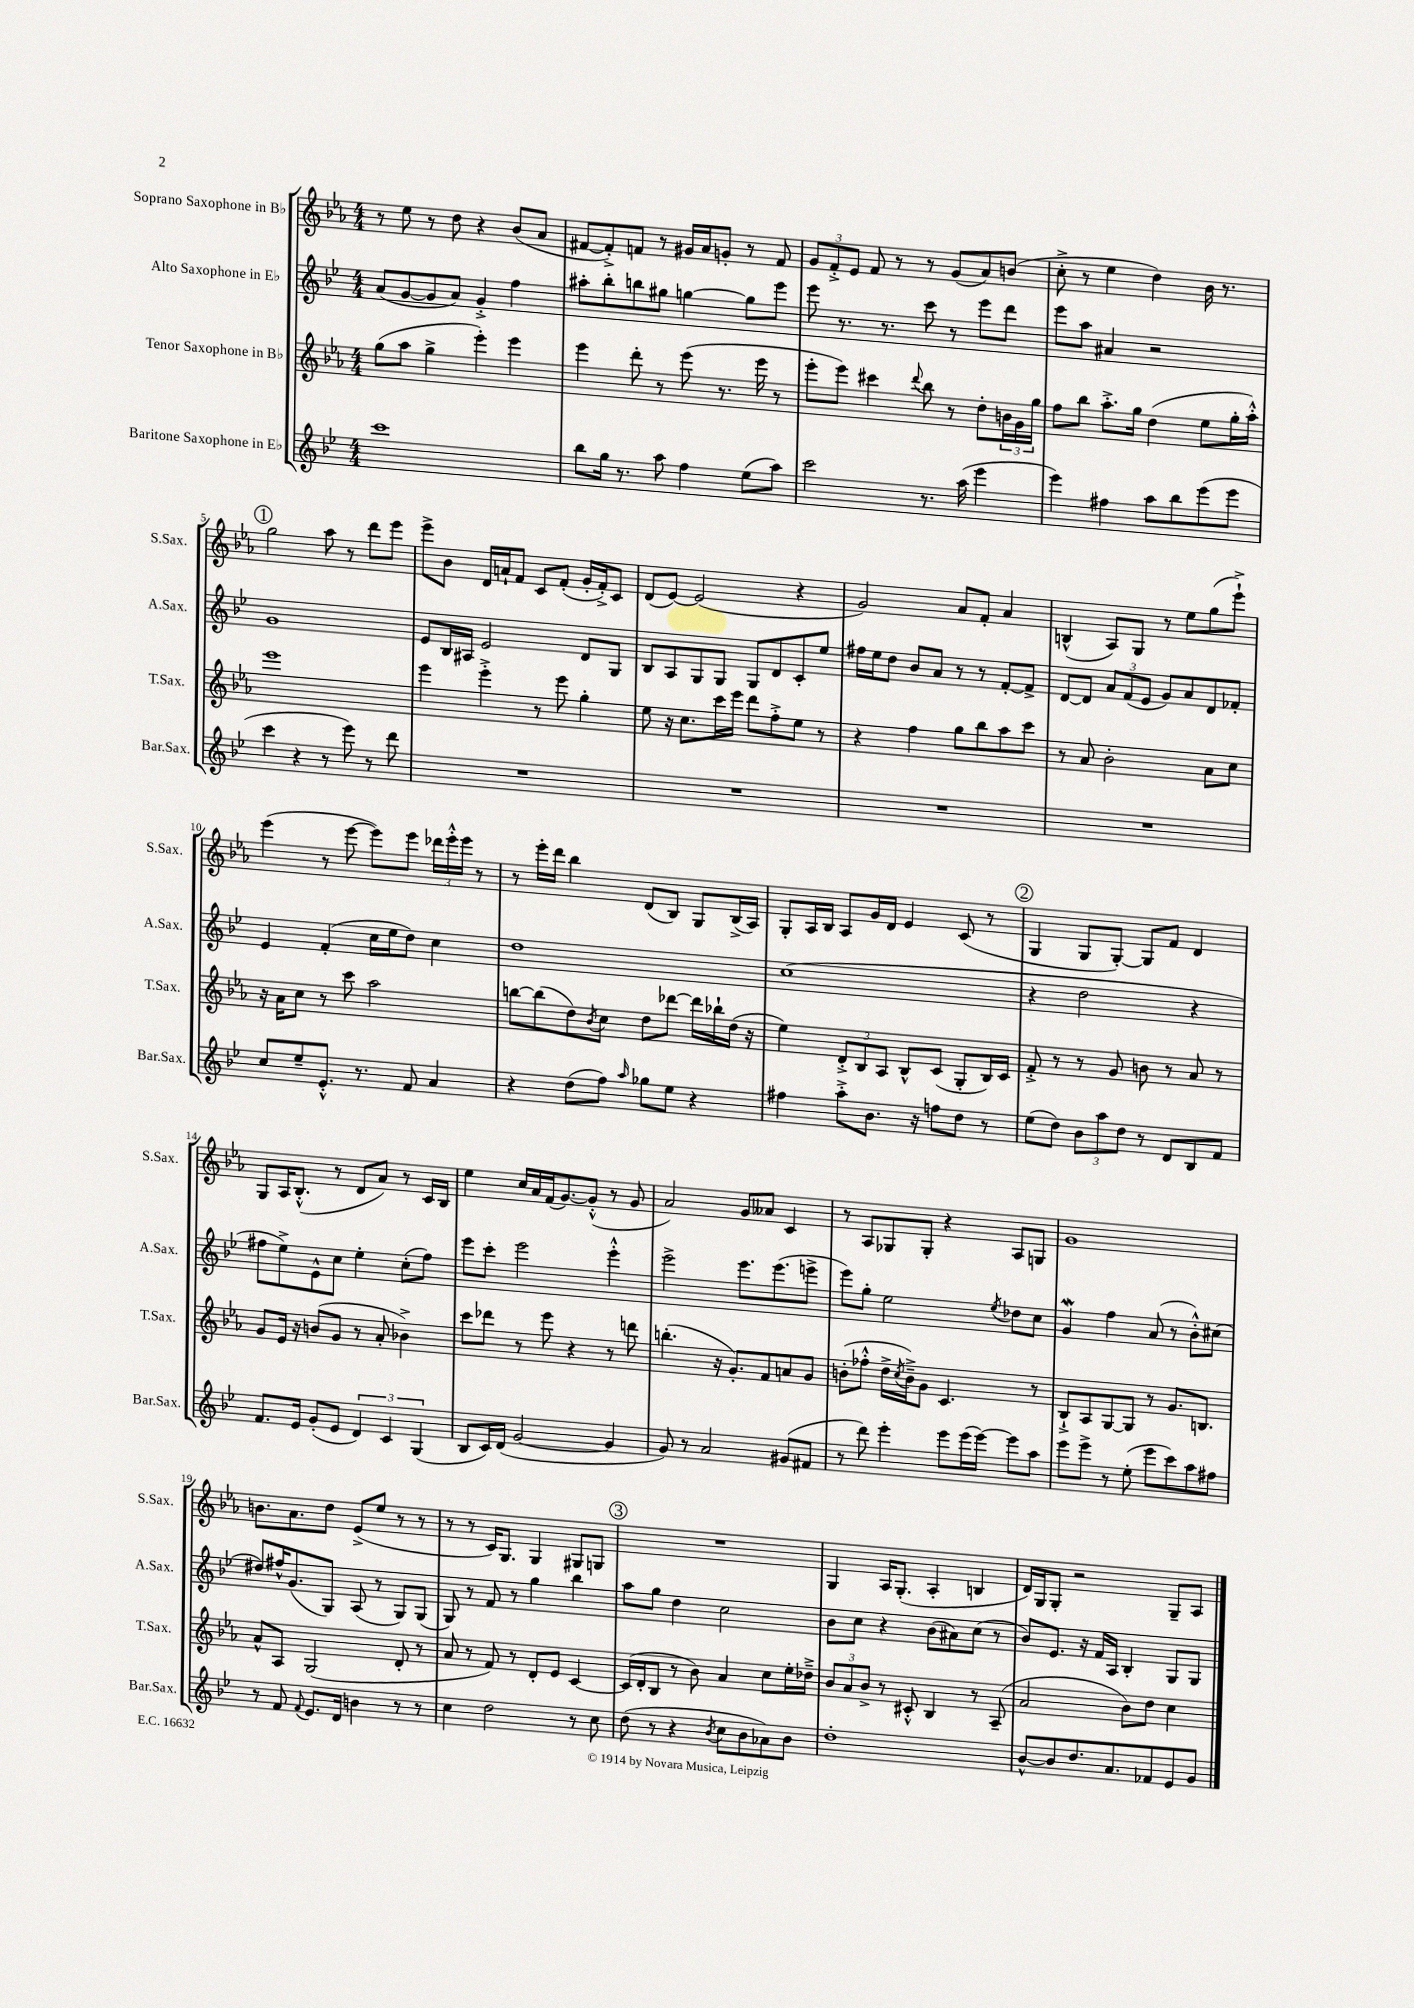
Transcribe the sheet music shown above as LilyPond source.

<<
\new StaffGroup <<
\new Staff = "s0" \with { instrumentName = "Soprano Saxophone in Bb" shortInstrumentName = "S.Sax." } {
    \clef treble \key ees \major \numericTimeSignature \time 4/4
    r8 ees''8 r8 d''8 r4 bes'8( aes'8 |
    fis'8~ fis'8-.->) f'8 r8 gis'16 aes'16 g'8-. r8 f'8 |
    \tuplet 3/2 { g'8 f'8-.-> ees'8 } f'8 r8 r8 g'8( aes'8) b'8( |
    c''8-.-> r8 ees''4 d''4) bes'16 r8. |
    \mark \markup { \circle "1" } g''2 aes''8 r8 d'''8 ees'''8 |
    ees'''8-> bes'8 d'16 a'16-! f'8 c'8 f'8-.( g'16-. f'16-.->) c'8 |
    d'8( ees'8~) ees'2( r4 |
    g'2) aes'8 f'8-. aes'4 |
    b4-^( aes8) g8 r8 ees''8 g''8( ees'''8-!->) |
    ees'''4( r8 ees'''8~ ees'''8) ees'''8 \tuplet 3/2 { des'''16 ees'''16-.-^ ees'''16 } r8 |
    r8 ees'''16-. d'''16 bes''4 d'8( bes8) g8 bes16->( aes16) |
    g8-. aes16 bes16 aes8 g'16 d'16 ees'4 c'8( r8 |
    \mark \markup { \circle "2" } g4 g8 g8~-.) g8 f'8 d'4 |
    g8 aes16 bes8.-.-^( r8 d'8 aes'8) r8 c'16 bes16 |
    ees''4 c''16 aes'16 f'16( g'8.~) g'8-.-^( r8 g'8 |
    aes'2) g'8 aeses'8 c'4 |
    r8 aes8 ges8 ges8-. r4 aes8 g8 |
    g'1 |
    b'8. aes'8. d''8 ees'8->( ees''8 r8 r8 |
    r8 r8 c'16) g8. g4 gis8 g8 |
    \mark \markup { \circle "3" } R1 |
    g4 aes16 g8.-.( aes4-. b4 |
    d'16) g16 g8-. r2 g8-- aes8 \bar "|." |
}
\new Staff = "s1" \with { instrumentName = "Alto Saxophone in Eb" shortInstrumentName = "A.Sax." } {
    \clef treble \key bes \major \numericTimeSignature \time 4/4
    a'8( g'8~ g'8 a'8) g'4-.-> f''4 |
    ais''8-. bes''8-. b''8 gis''8 g''4~ g''8 ees'''8 |
    ees'''8 r8. r8. c'''8 r8 ees'''8 d'''8 |
    ees'''8 a''8 ais'4 r2 |
    \mark \markup { \circle "1" } g'1 |
    ees'8 bes16 ais16 ees'2 d'8 g8 |
    bes8 a8 g8 g8 g8 d'8 c'8-. ees''8 |
    fis''16 ees''16 d''8 bes'8 a'8 r8 r8 f'8~-. f'8-> |
    d'8~ d'8 \tuplet 3/2 { a'8 f'8( ees'8 } g'8) a'8 d'8 fes'8-. |
    ees'4 f'4-.( c''16 ees''16 d''8) c''4 |
    d''1 |
    c''1( |
    \mark \markup { \circle "2" } r4 d''2 r4 |
    fis''8 ees''8->) ees'8-^ c''8 ees''4-. c''8-.( fis''8) |
    ees'''8 c'''8-. ees'''2 ees'''4-.-^ |
    ees'''2-> ees'''8. ees'''8.( e'''8-> |
    ees'''8) g''8-. ees''2 \acciaccatura { ees''8 } des''8 c''8 |
    g'4\mordent f''4 a'8( r8 bes'8-.-^) cis''8( |
    dis''8) fis''16-^ g'8.( g8) a8( r8 g8) g8( |
    g8) r8 f'8 r8 g''4 bes''4 |
    \mark \markup { \circle "3" } a''8 g''8 d''4 c''2 |
    bes'8 c''8 r4 bes'8( ais'8) c''8( r8 |
    bes'8) ees'8. r16 f'16 a16 bes4-. g8 g8 \bar "|." |
}
\new Staff = "s2" \with { instrumentName = "Tenor Saxophone in Bb" shortInstrumentName = "T.Sax." } {
    \clef treble \key ees \major \numericTimeSignature \time 4/4
    g''8( aes''8 g''4-> ees'''4-.) ees'''4 |
    ees'''4 d'''8-. r8 ees'''8( r8. ees'''16 r8 |
    ees'''8-. ees'''8) cis'''4 \appoggiatura { d'''8 } bes''8 r8 d''8-. \tuplet 3/2 { b'16 g'16 g''16 } |
    f''8 bes''8 aes''8.-.-> g''16 d''4( ees''8 g''16-. aes''16-.-^) |
    \mark \markup { \circle "1" } ees'''1 |
    ees'''4 ees'''4-.-> r8 ees'''8 g''4-. |
    ees''8 r16 c''8. c'''16 ees'''16 d'''8 f''8-.-> ees''8 r8 |
    r4 f''4 g''8 bes''8 aes''8 c'''8 |
    r8 aes'8 bes'2-. aes'8 c''8 |
    r16 aes'16 c''8 r8 c'''8 aes''2 |
    b''8~ b''8( d''8) \acciaccatura { bes'8 } c''8 d''8 des'''8~ des'''16 bes''16-! d''16( r16 |
    ees''4) \tuplet 3/2 { d'8-.-> bes8 aes8 } bes8-^ c'8( g8-. bes16) c'16 |
    \mark \markup { \circle "2" } f'8-.-> r8 r8 g'8 b'8 r8 aes'8 r8 |
    g'8 ees'16 r16 b'8( g'8 r8 aes'8-. bes'4->) |
    c'''8 des'''8 r8 ees'''8 r4 r8 d'''8 |
    b''4.-.( r16 g'8.-.) f'8 a'8 g'8 |
    b'8-.( fes''8-.-^ d''16-> \acciaccatura { c''8 } b'16--->) g'8 c'4. r8 |
    bes8-!-> aes8 g8~ g8 r8 g'8. b8. |
    aes'8-^ aes8 g2( d'8-. r8 |
    aes'8 r8 f'8) r8 d'8-. ees'8 c'4~ |
    \mark \markup { \circle "3" } c'16( d'16-. bes8 r8 bes'8) aes'4 c''8 ees''16-. des''16---> |
    \tuplet 3/2 { bes'8 aes'8 bes'8-> } r8 cis'8-.-^ bes4 r8 aes8--( |
    aes'2 bes'8) d''8 c''4 \bar "|." |
}
\new Staff = "s3" \with { instrumentName = "Baritone Saxophone in Eb" shortInstrumentName = "Bar.Sax." } {
    \clef treble \key bes \major \numericTimeSignature \time 4/4
    c'''1 |
    bes''8 g''16 r8. a''8 f''4 ees''8( a''8) |
    c'''2 r8. a''16( ees'''4 |
    ees'''4) fis''4 a''8 bes''8 ees'''8( ees'''8 |
    \mark \markup { \circle "1" } c'''4 r4 r8 ees'''8) r8 d'''8 |
    R1 |
    R1 |
    R1 |
    R1 |
    c''8 ees''8-- ees'8.-.-^ r8. f'8 a'4 |
    r4 d''8( f''8) \grace { a''16 } ges''8 ees''8 r4 |
    fis''4 a''8-.-> bes'8. r16 f''8 d''8 r8 |
    \mark \markup { \circle "2" } ees''8( d''8) \tuplet 3/2 { bes'8 a''8 d''8 } r8 d'8 bes8 f'8 |
    f'8. ees'16 g'8-.( ees'8 \tuplet 3/2 { d'4) c'4 g4( } |
    bes8 c'16) d'16( g'2~ g'4 |
    g'8) r8 a'2 gis'8( fis'8 |
    r8 d'''8) ees'''4-. ees'''8 ees'''16( ees'''16~) ees'''8 a''8 |
    ees'''8 ees'''8-> r8 ees''8-.( ees'''8 c'''8) a''8 fis''8 |
    r8 f'8 \appoggiatura { f'8 } ees'8. d'16 b'4 r8 r8 |
    c''4 d''2 r8 c''8 |
    \mark \markup { \circle "3" } d''8( r8 r4 \acciaccatura { bes'8 } c''8 bes'8 aes'8) bes'8 |
    d''1-. |
    bes'8~-^ bes'8 d''8. a'8. fes'8 ees'8 g'8 \bar "|." |
}
>>
>>
